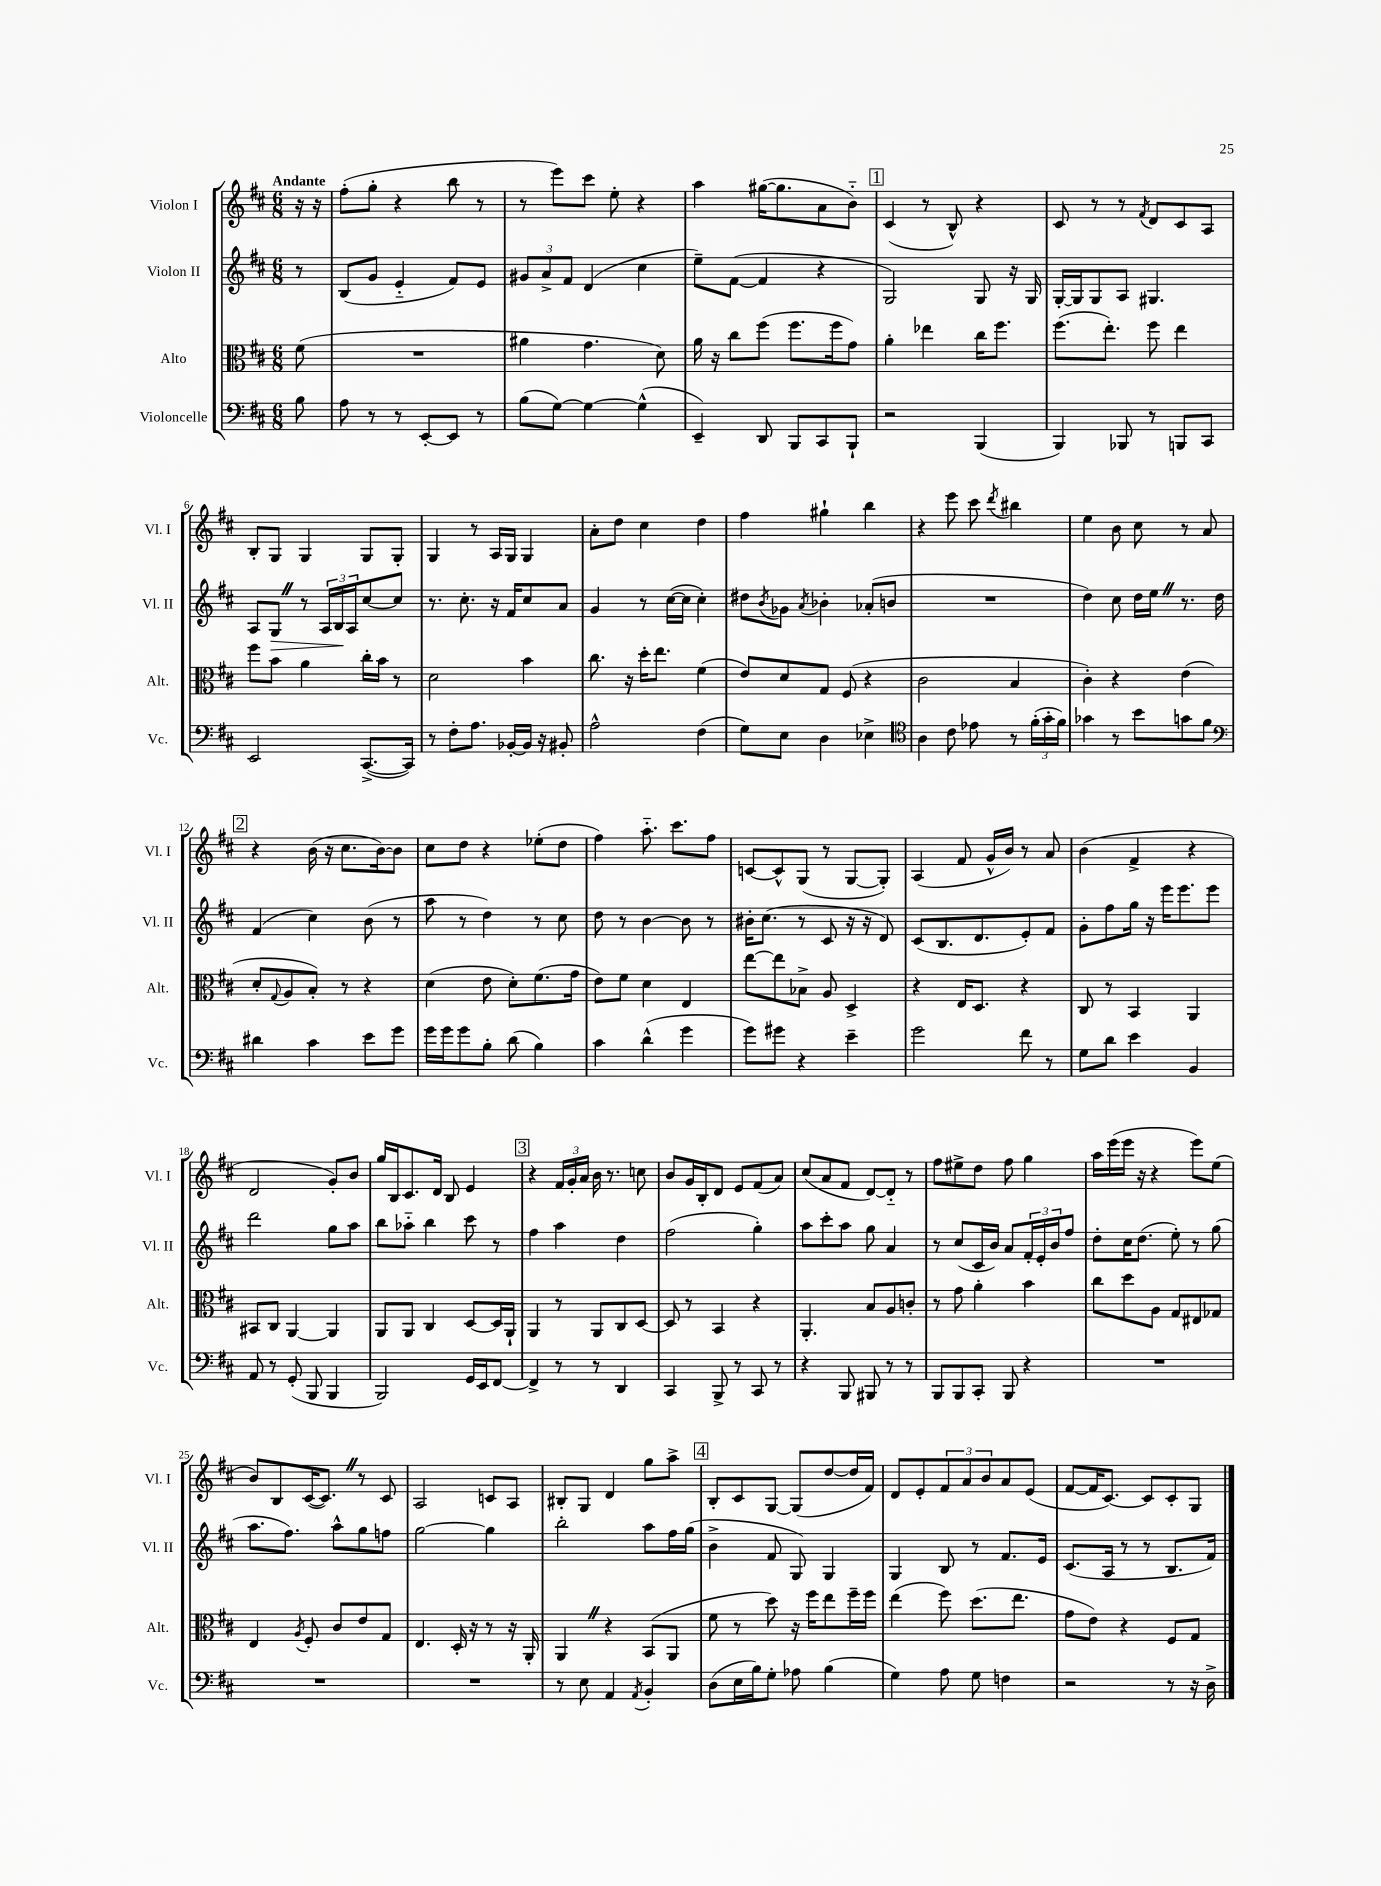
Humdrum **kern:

**kern	**kern	**kern	**kern
*staff4	*staff3	*staff2	*staff1
*clefF4	*clefC3	*clefG2	*clefG2
*k[f#c#]	*k[f#c#]	*k[f#c#]	*k[f#c#]
*M6/8	*M6/8	*M6/8	*M6/8
8B	(8f#	8r	16r
.	.	.	16r
=	=	=	=
8A	2.r	(8B	(8ff#'
8r	.	8g	8gg'
8r	.	4e'~	4r
[8EE'	.	.	.
8EE]	.	8f#)	8bb
8r	.	8e	8r
=	=	=	=
(8B	4a#	12g#	8r
.	.	12a^	.
[8G)	.	.	8eee)
.	.	12f#	.
4G_	4.g	(4d	8ccc#
.	.	.	8ee'
(4G^^]	.	4cc#	4r
.	8d)	.	.
=	=	=	=
4EE~)	16a	8ee~)	4aa
.	16r	.	.
.	8cc#	([8f#	.
8DD	(8ff#	4f#]	([16gg#
.	.	.	8.gg#]
8BBB	8.ff#	.	.
8CC#	.	4r	8a
.	16ff#	.	.
8BBB`	8g)	.	8b'~)
=	=	=	=
2r	4a'	2G)	(4c#
.	4ee-	.	8r
.	.	.	8B^^)
(4BBB	16cc#	8G	4r
.	8.ff#	.	.
.	.	16r	.
.	.	16G	.
=	=	=	=
4BBB)	(8.ff#	[16G'	8c#
.	.	16G]	.
.	.	8G	8r
.	8.ee')	.	.
8BBB-	.	8A	8r
.	.	.	8qf#
8r	8ff#	4.G#	8d
8BBB	4ee	.	8c#
8CC#	.	.	8A
=	=	=	=
2EE	8ff#	8A	8B'
.	8b	8G	8G
.	4a	8r	4G
.	.	24A	.
.	.	24B	.
.	.	24A	.
([8.CC#^	16cc#'	[8cc#	8G
.	16b	.	.
.	8r	8cc#]	8G'
16CC#])	.	.	.
=	=	=	=
8r	2d	8.r	4G
8F#'	.	.	.
.	.	8.cc#'	.
8.A	.	.	8r
.	.	16r	16A
[16BB-'	.	16f#	16G
16BB-]	4b	8cc#	4G
16r	.	.	.
8BB#'	.	8a	.
=	=	=	=
2A^^	8.cc#	4g	8a'
.	.	.	8dd
.	16r	.	.
.	16dd'	8r	4cc#
.	8.ee	.	.
.	.	([16cc#	.
.	.	16cc#]	.
(4F#	(4f#	4cc#')	4dd
=	=	=	=
8G)	8e)	8dd#	4ff#
.	.	8qb	.
8E	8d	8g-	.
.	.	8qa	.
4D	8G	4b-'	4gg#`
.	(8F#	.	.
4E-^	4r	(8a-'	4bb
.	.	8b	.
=	=	=	=
*clefC4	*	*	*
4A	2c#	2.r	4r
8c#	.	.	8eee
8e-	.	.	8ccc#
.	.	.	8qddd
8r	4B	.	4bb#
(24f#'	.	.	.
24g'	.	.	.
24f#)	.	.	.
=	=	=	=
4g-	4c#')	4dd)	4ee
8r	4r	8cc#	8b
8b	.	16dd	8cc#
.	.	16ee	.
8g	(4e	8.r	8r
8f#	.	.	8a
.	.	16dd	.
=	=	=	=
*clefF4	*	*	*
4d#	8d'	(4f#	4r
.	8qqG	.	.
.	8A	.	.
4c#	8B')	4cc#)	(16b
.	.	.	16r
.	8r	.	8.cc#
8e	4r	(8b	.
.	.	.	[16b)
8g	.	8r	8b]
=	=	=	=
16g	(4d	8aa	8cc#
16g	.	.	.
8g	.	8r	8dd
8B'	8e	4dd)	4r
(8d	8d')	.	.
4B)	(8.f#	8r	(8ee-'
.	.	8cc#	8dd
.	16g	.	.
=	=	=	=
4c#	8e)	8dd	4ff#)
.	8f#	8r	.
(4d^^	4d	[4b	8.aa'~
.	.	.	8.ccc#
4g	4E	8b]	.
.	.	8r	8ff#
=	=	=	=
8g)	[8ee	16b#'	[8c
.	.	(8.cc#	.
8g#	8ee]	.	8c^^]
4r	8B-^	8r	(8G
.	8A	8c#	8r
4e~	4D^	16r	[8G
.	.	16r	.
.	.	8d)	8G'])
=	=	=	=
2g	4r	(8c#	(4A
.	.	8.B	.
.	16E	.	8f#
.	8.D	8.d	.
.	.	.	16g^^
.	.	.	16b)
8f#	4r	8e')	8r
8r	.	8f#	8a
=	=	=	=
8G	8C#	8g'	(4b
8d	8r	8ff#	.
4e	4BB	16gg	4f#^
.	.	16r	.
.	.	16eee	.
.	.	8.eee	.
4BB	4AA	.	4r
.	.	8eee	.
=	=	=	=
8AA	8BB#	2ddd	2d
8r	8C#	.	.
(8GG'	[4AA	.	.
8BBB	.	.	.
4BBB	4AA]	8gg	8g')
.	.	8aa	8b
=	=	=	=
2BBB)	8AA	8bb	16gg
.	.	.	16B
.	8AA	8aa-'~	8.c#
.	4C#	4bb	.
.	.	.	16d
.	.	.	8B
16GG	[8D	8ccc#	4e
16EE	.	.	.
[8FF#	16D]	8r	.
.	16AA`	.	.
=	=	=	=
4FF#^]	4AA	4ff#	4r
8r	8r	4aa	24f#
.	.	.	24g'
.	.	.	24a
8r	8AA	.	16b
.	.	.	8.r
4DD	8C#	4dd	.
.	[8D	.	8cc
=	=	=	=
4CC#	8D]	(2ff#	8b
.	8r	.	16g
.	.	.	16B'
8BBB^	4BB	.	8d
8r	.	.	8e
8CC#	4r	4gg')	(8f#
8r	.	.	8a)
=	=	=	=
4r	4.AA'	8aa	(8cc#
.	.	8ccc#'	8a
8BBB	.	8aa	8f#
8BBB#	8B	8gg	[8d)
8r	8A	4a	8d'~]
8r	8c'	.	8r
=	=	=	=
8BBB	8r	8r	8ff#
8BBB	8g	(8cc#	8ee#^
8CC#'	4a'	16c#	8dd
.	.	16b)	.
8BBB	.	8a	8ff#
4r	4b	24f#'	4gg
.	.	24e'	.
.	.	24b	.
.	.	8ff#	.
=	=	=	=
2.r	8cc#	8dd'	16aa
.	.	.	(16eee
.	8dd	16cc#	16eee
.	.	(8.dd	16r
.	8A	.	4r
.	8G	8ee')	.
.	8E#	8r	8eee)
.	8G-	(8gg	(8ee
=	=	=	=
2.r	4E	8.aa	8b)
.	.	.	8B
.	.	8.ff#)	.
.	8qA	.	.
.	8F#'	.	([16c#
.	.	.	8.c#])
.	8c#	8aa^^	.
.	8e	8gg	8r
.	8G	8ff	8c#
=	=	=	=
2.r	4.E	[2gg	2A
.	16D'	.	.
.	16r	.	.
.	8r	4gg]	8c
.	16r	.	8A
.	16AA'	.	.
=	=	=	=
8r	4AA	2bb'	8B#'
8E	.	.	8G
4AA	4r	.	4d
8qAA	.	.	.
4BB'	(8BB	8aa	8gg
.	8AA	16ff#	8aa^
.	.	(16gg	.
=	=	=	=
(8D	8f#	4b^	8B'
16E	8r	.	8c#
16B)	.	.	.
8G'	8dd)	8f#	[8G
8A-	16r	8G)	(8G]
.	16ff#	.	.
(4B	8ee	4G	[8dd
.	16ff#~	.	16dd]
.	16ff#	.	16f#)
=	=	=	=
4G)	(4ee	4G	8d
.	.	.	8e'
8A	8ff#)	8B	12f#
.	.	.	12a
8G	(8.dd	8r	.
.	.	.	12b
4F	.	8.f#	8a
.	8.ee	.	.
.	.	.	(8e
.	.	16e	.
=	=	=	=
2r	8g	(8.c#	[8f#
.	8e)	.	16f#]
.	.	16A	[8.c#)
.	4r	8r	.
.	.	8r	8c#]
8r	8F#	8.B	8c#'
16r	8G	.	8G
16D^	.	16f#)	.
==	==	==	==
*-	*-	*-	*-
